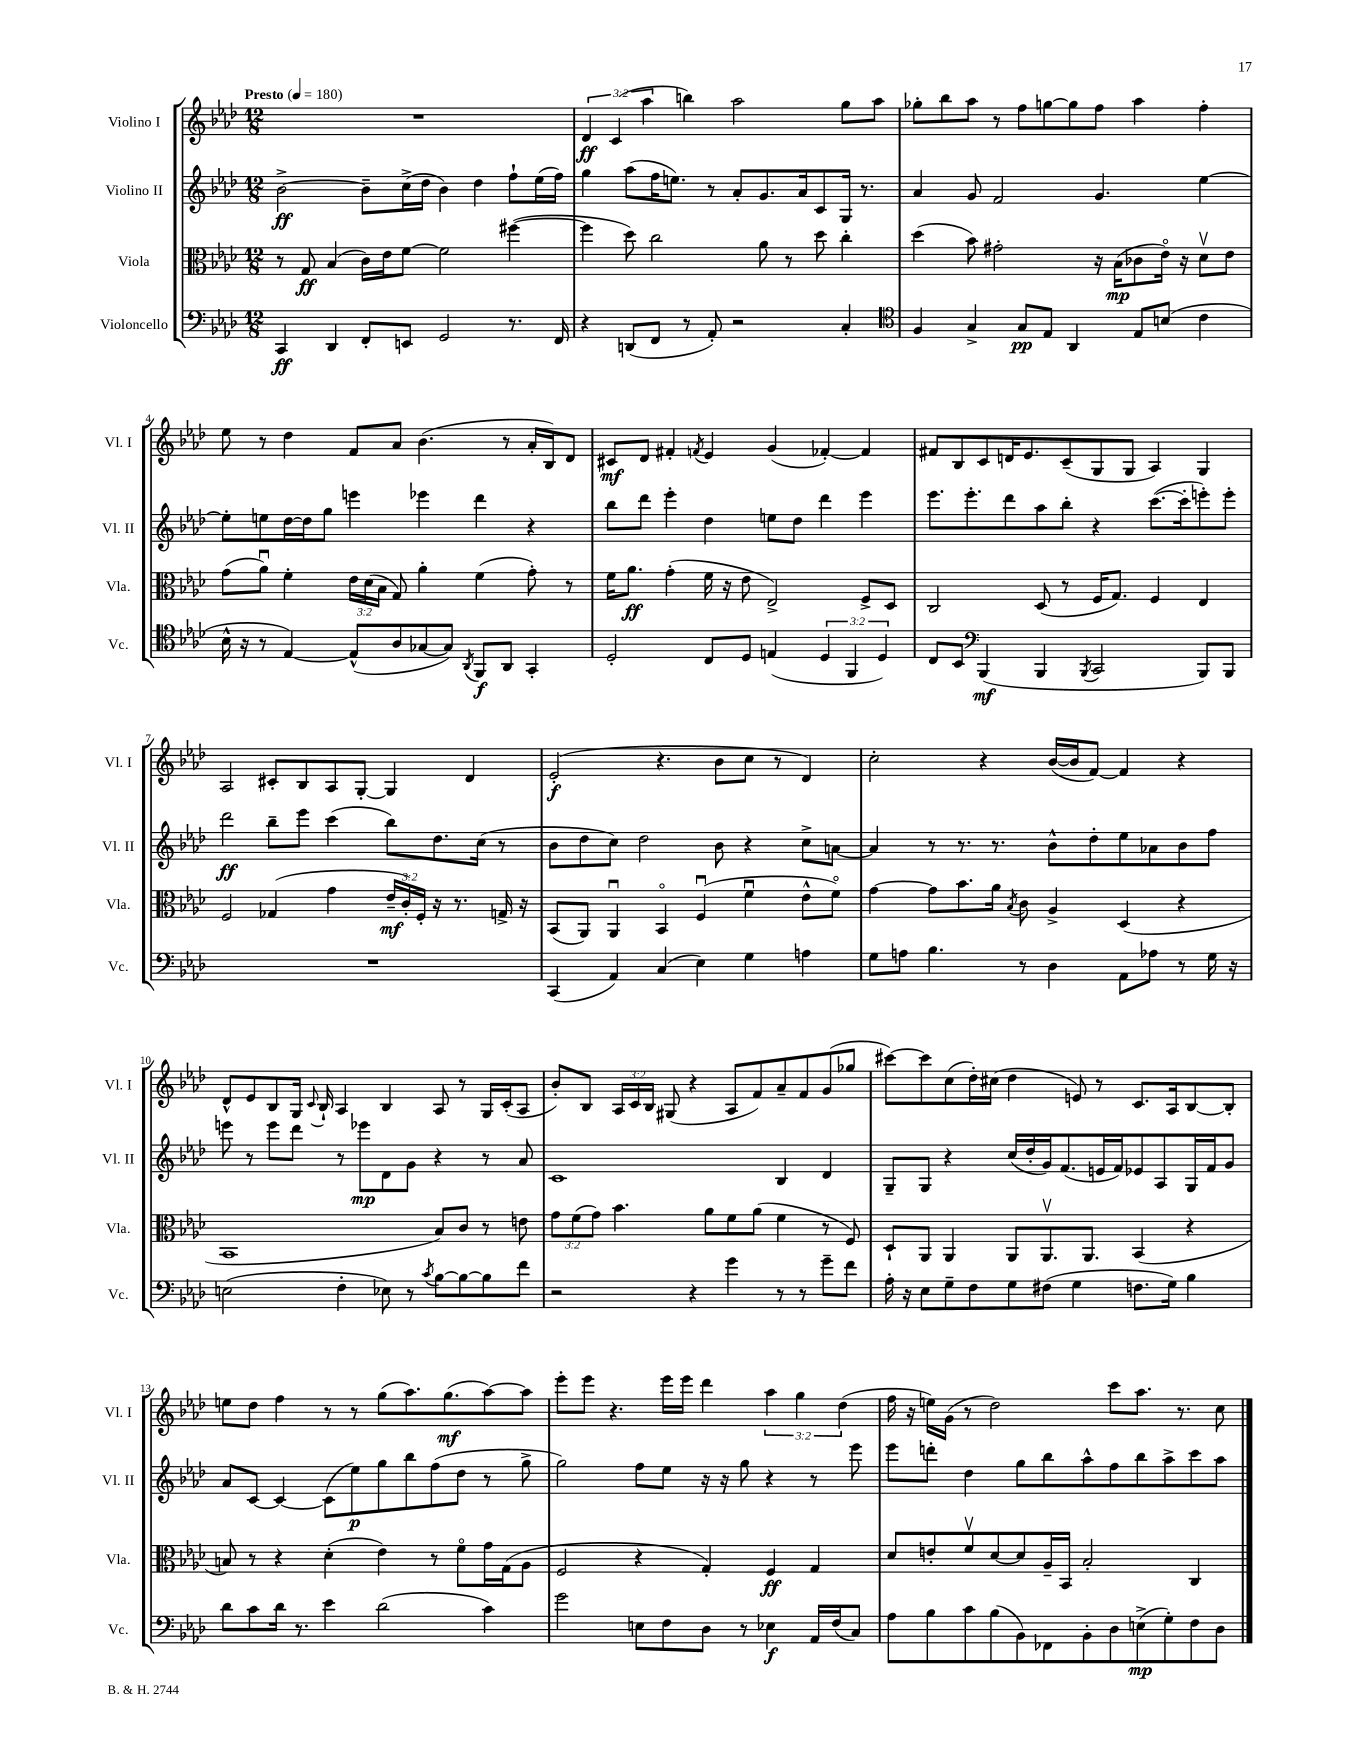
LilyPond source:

<<
\new StaffGroup <<
\new Staff = "s0" \with { instrumentName = "Violino I" shortInstrumentName = "Vl. I" } {
    \clef treble \key aes \major \numericTimeSignature \time 12/8 \override Staff.TupletNumber.text = #tuplet-number::calc-fraction-text \tempo "Presto" 4 = 180
    \autoBeamOff R1. |
    \tuplet 3/2 { des'4\ff c'4( aes''4 } b''4) aes''2 g''8[ aes''8] |
    ges''8[-. bes''8 aes''8] r8 f''8[ g''8~ g''8 f''8] aes''4 f''4-. |
    ees''8 r8 des''4 f'8[ aes'8] bes'4.( r8 aes'16[-. bes16) des'8] |
    cis'8[\mf des'8] fis'4-. \acciaccatura { f'8 } ees'4 g'4( fes'4~-.) fes'4 |
    fis'8[ bes8 c'8 d'16 ees'8. c'8--( g8 g8] aes4) g4 |
    aes2 cis'8[-. bes8 aes8 g8]~-. g4 des'4 |
    ees'2-.\f( r4. bes'8[ c''8] r8 des'4) |
    c''2-. r4 bes'16[~( bes'16 f'8]~) f'4 r4 |
    des'8[-^ ees'8 bes8 g16] \appoggiatura { c'8 } bes16-! aes4 bes4 aes8 r8 g16[ c'16-.( aes8] |
    bes'8[-.) bes8] \tuplet 3/2 { aes16[ c'16 bes16] } gis8( r4 aes8[ f'8) aes'8-- f'8 g'8( ges''8] |
    cis'''8[~) cis'''8 c''8( des''16-.) cis''16]( des''4 e'8) r8 c'8.[ aes16 bes8~ bes8]-. |
    e''8[ des''8] f''4 r8 r8 g''8[( aes''8.) g''8.\mf( aes''8~) aes''8] |
    ees'''8[-. ees'''8] r4. ees'''16[ ees'''16] des'''4 \tuplet 3/2 { aes''4 g''4 des''4( } |
    f''16 r16 e''16[) g'16]( r8 des''2) c'''8[ aes''8.] r8. c''8 \bar "|." |
}
\new Staff = "s1" \with { instrumentName = "Violino II" shortInstrumentName = "Vl. II" } {
    \clef treble \key aes \major \numericTimeSignature \time 12/8
    \autoBeamOff bes'2~->\ff bes'8[-- c''16->( des''16] bes'4) des''4 f''8[-! ees''16( f''16]) |
    g''4 aes''8[( f''16 e''8.]) r8 aes'8[-. g'8. aes'16 c'8 g16] r8. |
    aes'4 g'8 f'2 g'4. ees''4~ |
    ees''8[-. e''8 des''16~ des''16 g''8] e'''4 ees'''4 des'''4 r4 |
    bes''8[ des'''8] ees'''4-. des''4 e''8[ des''8] des'''4 ees'''4 |
    ees'''8.[ ees'''8.-. des'''8 aes''8 bes''8]-. r4 c'''8.[~( c'''16-. e'''8-.) e'''8]-. |
    des'''2\ff bes''8[-- ees'''8] c'''4( bes''8[) des''8. c''16]( r8 |
    bes'8[ des''8 c''8]) des''2 bes'8 r4 c''8[-> a'8]~ |
    a'4 r8 r8. r8. bes'8[-^ des''8-. ees''8 aes'8 bes'8 f''8] |
    e'''8 r8 e'''8[ des'''8] r8 ees'''8[\mp des'8 g'8] r4 r8 aes'8 |
    c'1 bes4 des'4 |
    g8[-- g8] r4 c''16[( des''16-. g'16) f'8.( e'16 f'16) ees'8 aes8 g16 f'16 g'8] |
    aes'8[ c'8]~ c'4~ c'8[( ees''8\p) g''8 bes''8 f''8( des''8] r8 g''8-> |
    g''2) f''8[ ees''8] r16 r16 g''8 r4 r8 ees'''8 |
    ees'''8[ d'''8]-. des''4 g''8[ bes''8 aes''8-^ f''8 bes''8 aes''8-> c'''8 aes''8] \bar "|." |
}
\new Staff = "s2" \with { instrumentName = "Viola" shortInstrumentName = "Vla." } {
    \clef alto \key aes \major \numericTimeSignature \time 12/8 \override Staff.TupletNumber.text = #tuplet-number::calc-fraction-text
    \autoBeamOff r8 g8\ff bes4( c'16[) ees'16 f'8]~ f'2 fis''4~( |
    fis''4 des''8) c''2 aes'8 r8 des''8 c''4-. |
    des''4( bes'8) gis'2-. r16 bes16[\mp( ces'8 ees'16]\flageolet) r16 des'8[\upbow ees'8] |
    g'8[( aes'8]\downbow) f'4-. \tuplet 3/2 { ees'16[ des'16( bes16] } g8) aes'4-. f'4( g'8-.) r8 |
    f'16[ aes'8.]\ff g'4-.( f'16 r16 ees'8 ees2->) f8[-> des8] |
    c2 des8( r8 f16[ g8.]) f4 ees4 |
    f2 ges4( g'4 \tuplet 3/2 { ees'16[--\mf c'16-.) f16]-. } r16 r8. g16-> r16 |
    bes,8[( aes,8]) aes,4\downbow bes,4\flageolet f4\downbow( f'4\downbow ees'8[-^ f'8]\flageolet) |
    g'4~ g'8[ bes'8. aes'16] \acciaccatura { bes8 } c'8 aes4-> des4( r4 |
    bes,1 bes8[) c'8] r8 e'8 |
    \tuplet 3/2 { g'8[ f'8( g'8]) } bes'4. aes'8[ f'8 aes'8]( f'4 r8 f8) |
    des8[-! aes,8] aes,4 aes,8[ aes,8.\upbow aes,8.] bes,4( r4 |
    b8) r8 r4 des'4-.( ees'4) r8 f'8[\flageolet g'16 g16( aes8] |
    f2 r4 g4-.) f4\ff g4 |
    des'8[ e'8-. f'8\upbow des'8~ des'8 aes16-- bes,16] bes2-. c4 \bar "|." |
}
\new Staff = "s3" \with { instrumentName = "Violoncello" shortInstrumentName = "Vc." } {
    \clef bass \key aes \major \numericTimeSignature \time 12/8 \override Staff.TupletNumber.text = #tuplet-number::calc-fraction-text
    \autoBeamOff c,4\ff des,4 f,8[-. e,8] g,2 r8. f,16 |
    r4 d,8[( f,8] r8 aes,8-.) r2 c4-. |
    \clef tenor f4 g4-> g8[\pp ees8] aes,4 ees8[ b8]( c'4 |
    bes16-^ r16 r8 ees4~) ees8[-^( aes8 ges8~ ges8]) \acciaccatura { aes,8 } f,8[\f aes,8] g,4-. |
    des2-. c8[ des8] e4( \tuplet 3/2 { des4 f,4 des4) } |
    c8[ bes,8] \clef bass bes,,4\mf( bes,,4 \acciaccatura { bes,,8 } c,2 bes,,8[) bes,,8] |
    R1. |
    c,4( aes,4) c4( ees4) g4 a4 |
    g8[ a8] bes4. r8 des4 aes,8[ aes8] r8 g16 r16 |
    e2( f4-. ees8) r8 \acciaccatura { c'8 } bes8[~ bes8~ bes8 f'8] |
    r2 r4 g'4 r8 r8 g'8[-- f'8] |
    aes16-. r16 ees8[ g8-- f8 g8 fis8]( g4 f8.[ g16]) bes4 |
    des'8[ c'8 des'16] r8. ees'4 des'2( c'4) |
    g'2 e8[ f8 des8] r8 ees4\f aes,16[ f16( c8]) |
    aes8[ bes8 c'8 bes8( bes,8) fes,8 bes,8-. des8 e8->\mp( g8-.) f8 des8] \bar "|." |
}
>>
>>
